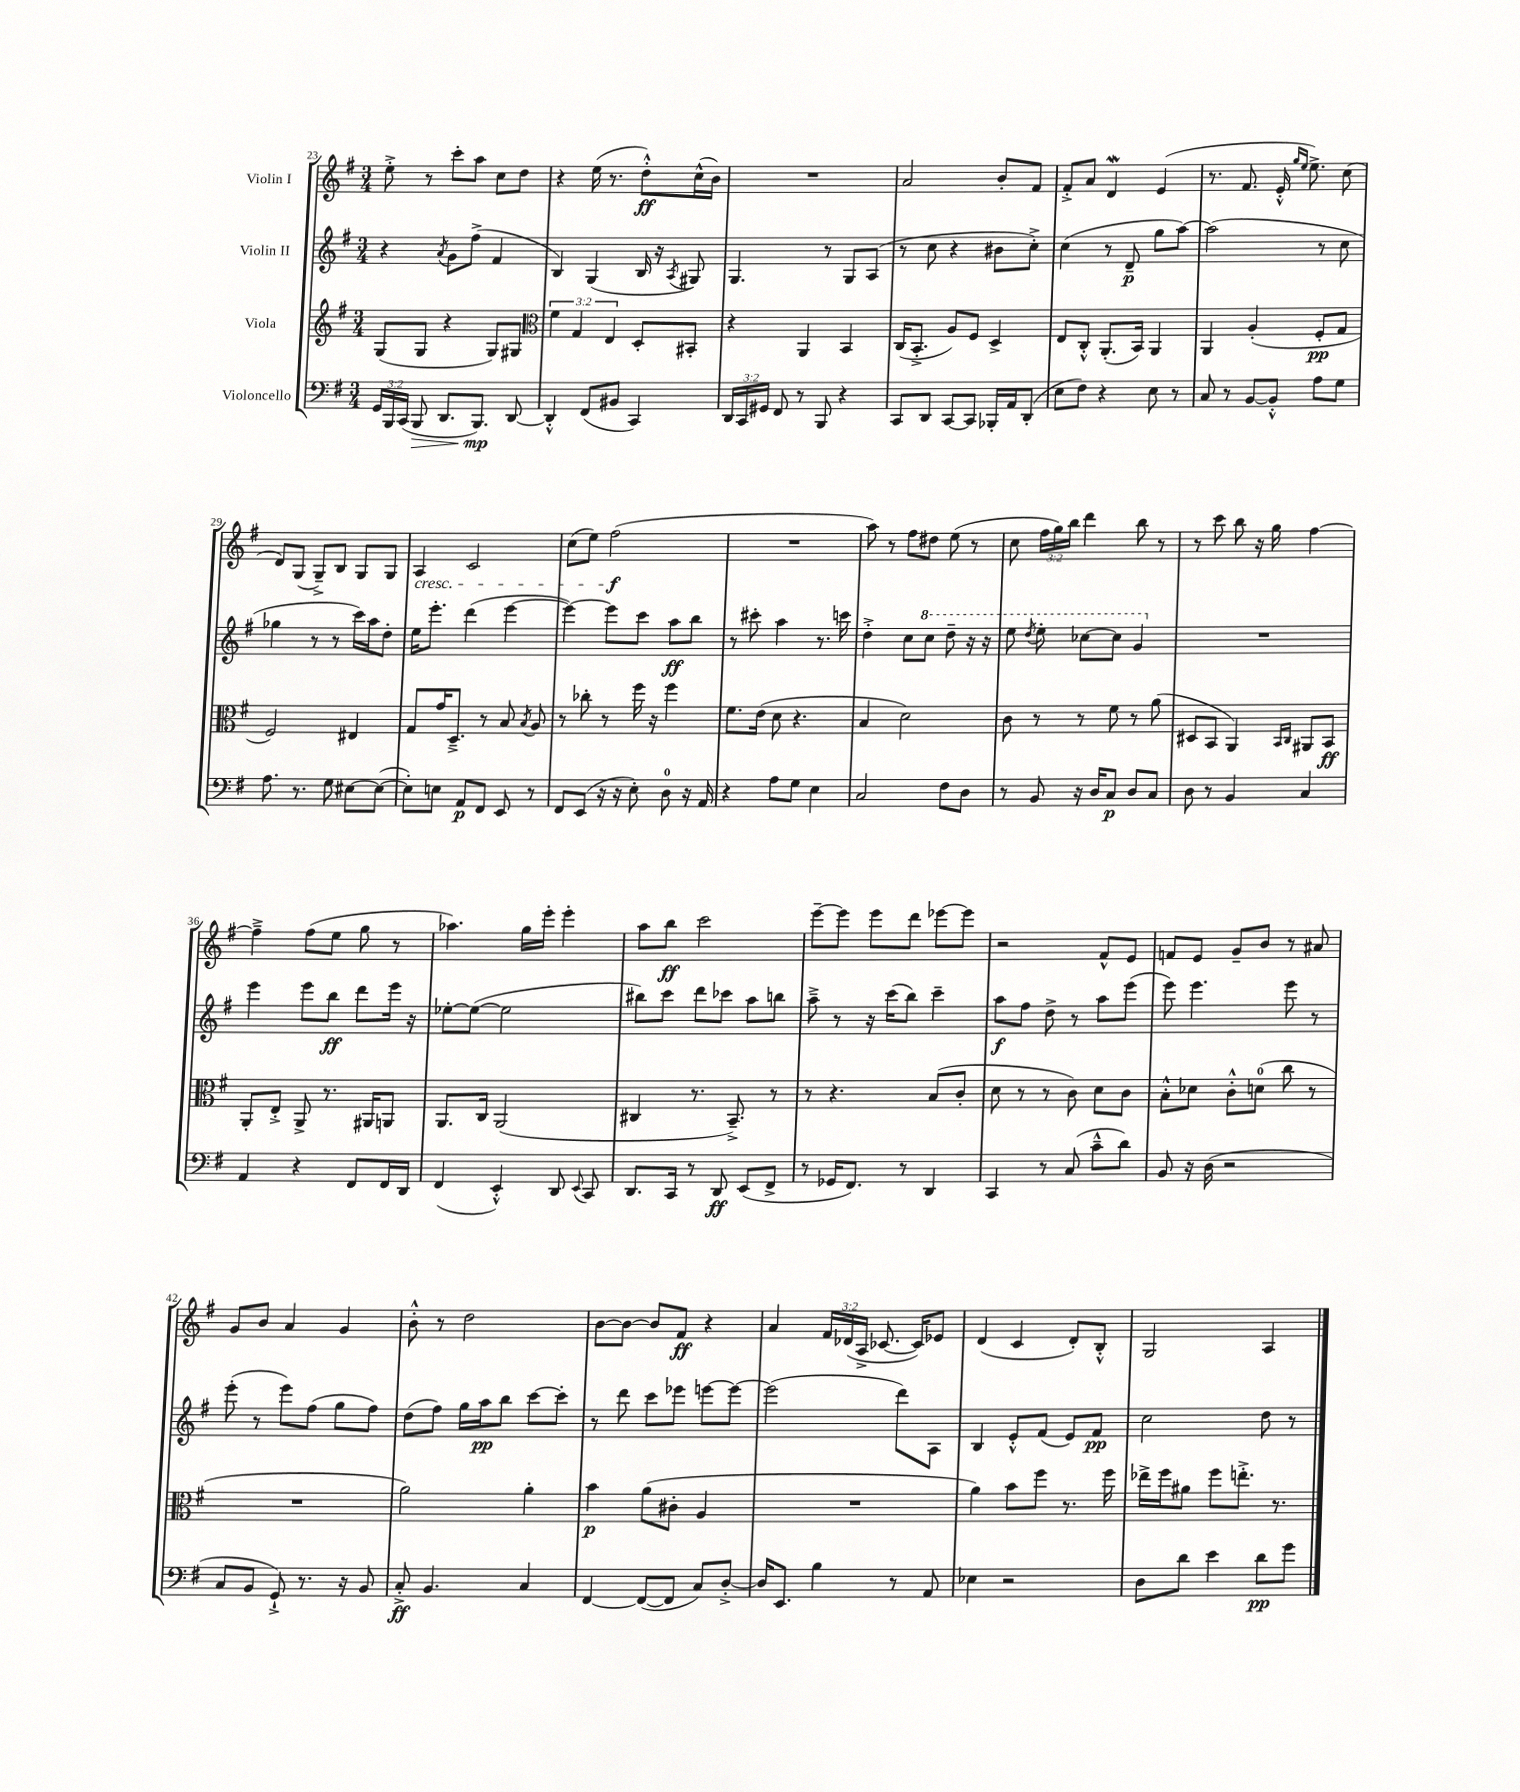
<<
\new StaffGroup <<
\new Staff = "s0" \with { instrumentName = "Violin I" } {
    \clef treble \key g \major \numericTimeSignature \time 3/4 \override Staff.TupletNumber.text = #tuplet-number::calc-fraction-text
    \autoBeamOff e''8-.-> r8 c'''8[-. a''8] c''8[ d''8] |
    r4 e''16( r8. d''8[-.-^\ff) c''16-^( b'16]) |
    R2. |
    a'2 b'8[-. fis'8] |
    fis'8[-.-> a'8] d'4\mordent e'4( |
    r8. fis'8. e'16-.-^ \grace { g''16[ e''16] } e''8.->) c''8( |
    d'8[) g8]( g8[--->) b8] g8[ g8] |
    a4\cresc c'2 |
    c''8[( e''8]) fis''2\f\!( |
    R2. |
    a''8) r8 fis''8[ dis''8] e''8( r8 |
    c''8 \tuplet 3/2 { fis''16[ g''16) b''16] } d'''4 b''8 r8 |
    r8 c'''8 b''8 r16 g''16 fis''4~ |
    fis''4---> fis''8[( e''8] g''8 r8 |
    aes''4.) g''16[ e'''16]-. e'''4-. |
    a''8[ b''8]\ff c'''2 |
    e'''8[~-- e'''8] e'''8[ d'''8] ees'''8[~ ees'''8] |
    r2 fis'8[-^ e'8] |
    f'8[ e'8] g'8[-- b'8] r8 ais'8 |
    g'8[ b'8] a'4 g'4 |
    b'8-.-^ r8 d''2 |
    b'8[~ b'8]~ b'8[ fis'8]\ff r4 |
    a'4 \tuplet 3/2 { fis'16[ des'16( a16]-> } ces'8.~ ces'16[) ees'8] |
    d'4( c'4 d'8[-.) b8]-.-^ |
    g2 a4 \bar "|." |
}
\new Staff = "s1" \with { instrumentName = "Violin II" } {
    \clef treble \key g \major \numericTimeSignature \time 3/4
    \autoBeamOff r4 \acciaccatura { a'8 } g'8[ fis''8]->( fis'4 |
    b4) g4( b16 r16 \acciaccatura { a8 } gis8) |
    g4. r8 g8[ a8]( |
    r8 c''8 r4 bis'8[ c''8]-.->) |
    c''4( r8 d'8--\p g''8[ a''8]~) |
    a''2( r8 c''8 |
    ges''4 r8 r8 c'''16[) a''16 d''8]-. |
    e''16[ e'''8.]-. d'''4( e'''4~ |
    e'''4~) e'''8[ c'''8] a''8[\ff b''8] |
    r8 cis'''8-. a''4 r8. c'''16 |
    d''4-.-> c''8[ \ottava #1 c'''8] d'''8-- r16 r16 |
    e'''8 \acciaccatura { d'''8 } e'''8-. ces'''8[~ ces'''8] g''4 \ottava #0 |
    R2. |
    e'''4 e'''8[ b''8]\ff d'''8[ e'''16] r16 |
    ees''8[~-. ees''8]~( ees''2 |
    bis''8[) c'''8] d'''8[ ces'''8] a''8[ b''8] |
    a''8---> r8 r16 c'''16[( b''8]) c'''4-- |
    a''8[\f fis''8] d''8-> r8 a''8[ e'''8]( |
    e'''8) e'''4. e'''8 r8 |
    e'''8-.( r8 e'''8[) fis''8]( g''8[ fis''8]) |
    d''8[( fis''8]) g''16[ a''16\pp b''8] c'''8[~ c'''8]-. |
    r8 d'''8 c'''8[ ees'''8] e'''8[~ e'''8]~ |
    e'''2( d'''8[) a8] |
    b4 e'8[-.-^ fis'8]( e'8[) fis'8]\pp |
    c''2 d''8 r8 \bar "|." |
}
\new Staff = "s2" \with { instrumentName = "Viola" } {
    \clef treble \key g \major \numericTimeSignature \time 3/4 \override Staff.TupletNumber.text = #tuplet-number::calc-fraction-text
    \autoBeamOff g8[( g8] r4 g8[) gis8] |
    \clef alto \tuplet 3/2 { fis'4 g4 e4 } d8[-. bis,8]-. |
    r4 a,4 b,4 |
    c16[( b,8.]-.-> a8[) fis8] d4-> |
    e8[ c8]-.-^ a,8.[-.( b,16]) a,4 |
    a,4 a4-.( fis8[-.\pp g8] |
    fis2) eis4 |
    g8[ g'16 d8.]---> r8 b8 \acciaccatura { b8 } a8 |
    r8 ces''8-. r8 fis''16 r16 fis''4 |
    fis'8.[ e'16]( d'8 r4. |
    b4 d'2) |
    c'8 r8 r8 fis'8 r8 a'8( |
    dis8[ b,8] a,4) \grace { b,16[ c16] } ais,8[ b,8]\ff |
    a,8[-. e8]-.-> a,8-> r8. ais,16[ a,8] |
    a,8.[ c16] a,2( |
    cis4 r8. b,8.--->) r8 |
    r8 r4. b8[( c'8]-. |
    d'8 r8 r8 c'8) d'8[ c'8] |
    b8[-.-^ des'8] c'8[-.-^ d'8]-0( c''8 r8 |
    R2. |
    a'2) a'4-. |
    b'4\p a'8[( cis'8]-. a4 |
    R2. |
    a'4) b'8[ fis''8] r8. fis''16 |
    ees''16[-> fis''16 ais'8] fis''8[ e''8.]-.-> r8. \bar "|." |
}
\new Staff = "s3" \with { instrumentName = "Violoncello" } {
    \clef bass \key g \major \numericTimeSignature \time 3/4 \override Staff.TupletNumber.text = #tuplet-number::calc-fraction-text
    \autoBeamOff \tuplet 3/2 { g,16[ b,,16 c,16]( } b,,8\> d,8.[ b,,8.]\mp\!) d,8~ |
    d,4-.-^ fis,8[( bis,8] c,4) |
    \tuplet 3/2 { d,16[ c,16 gis,16] } fis,8 r8 b,,8 r4 |
    c,8[ d,8] c,8[~ c,8] bes,,16[-. a,16 d,8]-.( |
    e8[ fis8]) r4 e8 r8 |
    c8 r8 b,8[~ b,8]-.-^ a8[ g8] |
    a8. r8. g8 eis8[~ eis8]~( |
    eis8[-.) e8] a,8[\p fis,8] e,8 r8 |
    fis,8[ e,8]( r16 r16 e8-.) d8-0 r16 a,16 |
    r4 a8[ g8] e4 |
    c2 fis8[ d8] |
    r8 b,8 r16 d16[ c8]\p d8[ c8] |
    d8 r8 b,4 c4 |
    a,4 r4 fis,8[ fis,16 d,16] |
    fis,4( e,4-.-^) d,8 \appoggiatura { e,8 } c,8 |
    d,8.[ c,16] r8 d,8\ff e,8[( fis,8]-> |
    r8 ges,16[ fis,8.]) r8 d,4 |
    c,4 r8 c8( c'8[---^ d'8]) |
    b,8 r16 d16( r2 |
    c8[ b,8] g,8-!->) r8. r16 b,8 |
    c8-.->\ff b,4. c4 |
    fis,4~ fis,8[~( fis,8] c8[) d8]~-.-> |
    d16[ e,8.] b4 r8 a,8 |
    ees4 r2 |
    d8[ d'8] e'4 d'8[\pp g'8] \bar "|." |
}
>>
>>
\layout { \context { \Score currentBarNumber = #23 } }
